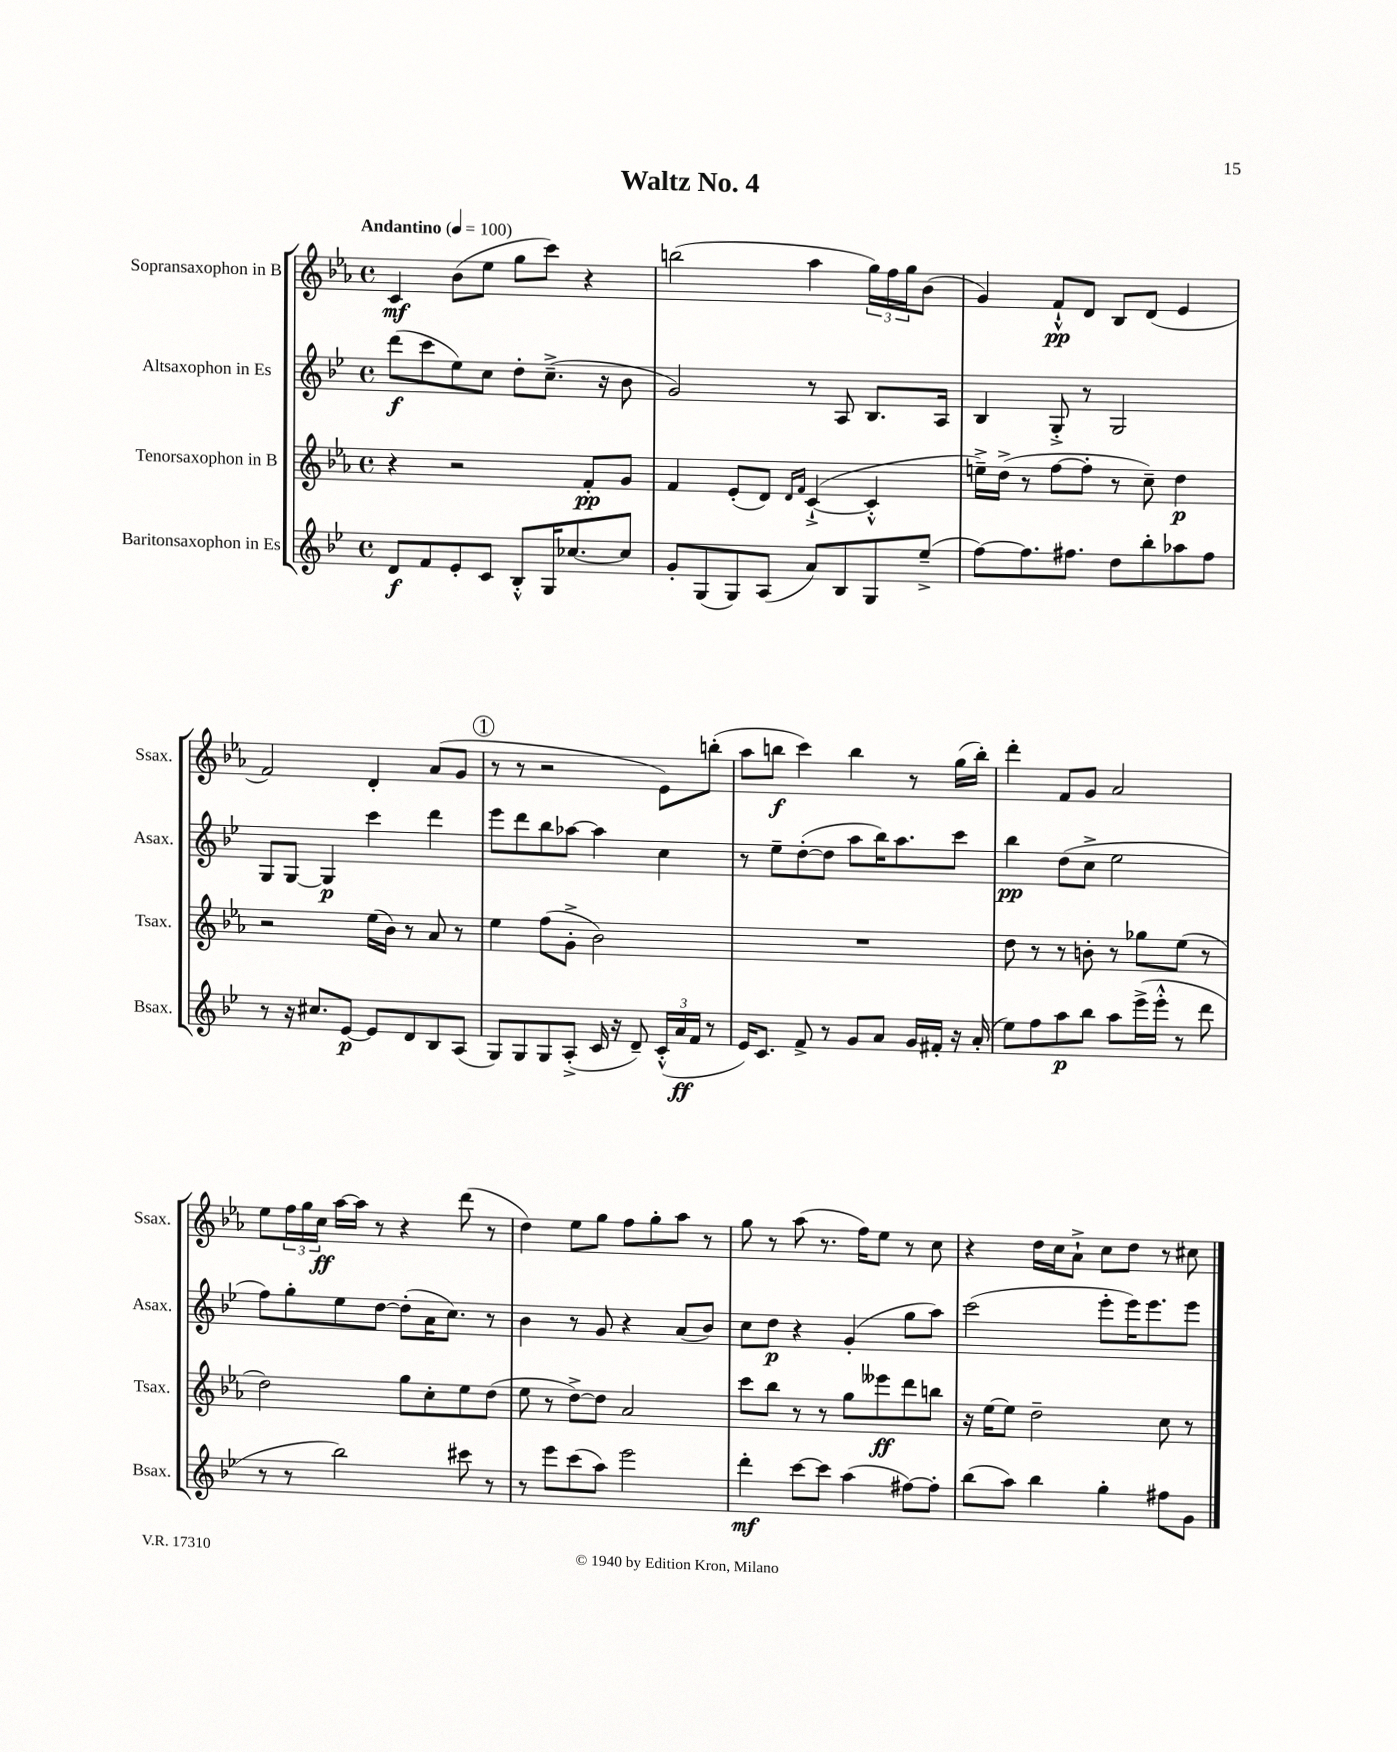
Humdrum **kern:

**kern	**dynam	**kern	**dynam	**kern	**dynam	**kern	**dynam
*part4	*part4	*part3	*part3	*part2	*part2	*part1	*part1
*staff4	*staff4	*staff3	*staff3	*staff2	*staff2	*staff1	*staff1
*I"Baritonsaxophon in Es	*	*I"Tenorsaxophon in B	*	*I"Altsaxophon in Es	*	*I"Sopransaxophon in B	*
*I'Bsax.	*	*I'Tsax.	*	*I'Asax.	*	*I'Ssax.	*
*clefG2	*	*clefG2	*	*clefG2	*	*clefG2	*
*k[b-e-]	*	*k[b-e-a-]	*	*k[b-e-]	*	*k[b-e-a-]	*
*M4/4	*	*M4/4	*	*M4/4	*	*M4/4	*
*met(c)	*	*met(c)	*	*met(c)	*	*met(c)	*
*MM100	*	*MM100	*	*MM100	*	*MM100	*
=1	=1	=1	=1	=1	=1	=1	=1
!	!	!	!	!	!	!LO:TX:a:B:t=Andantino	!
8d/L	f	4r	.	(8ddd\L	f	4c/	mf
8f/	.	.	.	8ccc\	.	.	.
8e-'/	.	2r	.	8ee-\)	.	(8b-\L	.
8c/J	.	.	.	8cc\J	.	8ee-\J	.
8B-'^^/L	.	.	.	8dd'\L	.	8gg\L	.
16G/K	.	.	.	(8.cc~^\J	.	8ccc\J)	.
[8.cc-X/	.	.	.	.	.	.	.
.	.	8f'/L	pp	.	.	4r	.
.	.	.	.	16r	.	.	.
8cc-/J]	.	8g/J	.	8b-\	.	.	.
=2	=2	=2	=2	=2	=2	=2	=2
8g'/L	.	4f/	.	2g/)	.	(2bbn\	.
(8G/	.	.	.	.	.	.	.
8G/)	.	(8e-'/L	.	.	.	.	.
(8A/J	.	8d/J)	.	.	.	.	.
.	.	16qqd/LL	.	.	.	.	.
.	.	16qqf/JJ	.	.	.	.	.
8a/L)	.	([4c`^/	.	8r	.	4aa-\	.
8B-/	.	.	.	8A/	.	.	.
8G/	.	4c'^^/]	.	8.B-/L	.	24gg\LL)	.
.	.	.	.	.	.	24ff\	.
.	.	.	.	.	.	24gg\J	.
(8ee-~^/J	.	.	.	.	.	(8b-\J	.
.	.	.	.	16A/Jk	.	.	.
=3	=3	=3	=3	=3	=3	=3	=3
[8ff\L)	.	16een~^\LL)	.	4B-/	.	4g/)	.
.	.	(16dd^\JJ	.	.	.	.	.
8.ff\]	.	8r	.	.	.	.	.
.	.	[8ff\L	.	8G'^/	.	8f`^^/L	pp
8.ff#X\J	.	.	.	.	.	.	.
.	.	8ff'\J]	.	8r	.	8d/J	.
8dd\L	.	8r	.	2G/	.	8B-/L	.
8bb-'\	.	8cc~\)	.	.	.	(8d/J	.
8aa-X\	.	4dd\	p	.	.	4e-/	.
8ff#\J	.	.	.	.	.	.	.
!!LO:LB:g=z
=4	=4	=4	=4	=4	=4	=4	=4
8r	.	2r	.	8G/L	.	2f/)	.
16r	.	.	.	[8G/J	.	.	.
8.cc#X/L	.	.	.	.	.	.	.
.	.	.	.	4G/]	p	.	.
[8e-/J	p	.	.	.	.	.	.
8e-/L]	.	(16ee-\LL	.	4ccc\	.	4d'/	.
.	.	16b-\JJ)	.	.	.	.	.
8d/	.	8r	.	.	.	.	.
8B-/	.	8a-/	.	4ddd\	.	(8a-/L	.
(8A/J	.	8r	.	.	.	8g/J	.
!!LO:REH:place=s1:t=1
=5	=5	=5	=5	=5	=5	=5	=5
8G/L)	.	4ee-\	.	8eee-\L	.	8r	.
8G/	.	.	.	8ddd\	.	8r	.
8G/	.	(8ff\L	.	8bb-\	.	2r	.
(8A'^/J	.	8g'^\J	.	[8aa-X\J	.	.	.
16c/	.	2b-\)	.	4aa-\]	.	.	.
16r	.	.	.	.	.	.	.
8d~/)	.	.	.	.	.	.	.
(24c'^^/LL	.	.	.	4cc\	.	8e-\L)	.
24a/	ff	.	.	.	.	.	.
24f/JJ	.	.	.	.	.	.	.
8r	.	.	.	.	.	(8bbn'\J	.
=6	=6	=6	=6	=6	=6	=6	=6
16e-/KL)	.	1r	.	8r	.	8aa-\L	.
8.c/J	.	.	.	.	.	.	.
.	.	.	.	8ee-~\L	.	8bbn\J	f
8f^/	.	.	.	([8dd'\	.	4ccc\)	.
8r	.	.	.	8dd\J]	.	.	.
8g/L	.	.	.	8aa\L	.	4bb\	.
8a/J	.	.	.	16bb-\K)	.	.	.
.	.	.	.	8.aa\	.	.	.
16g/LL	.	.	.	.	.	8r	.
16f#X'/JJ	.	.	.	.	.	.	.
16r	.	.	.	8ccc\J	.	(16gg\LL	.
(16a'/	.	.	.	.	.	16bb'\JJ)	.
=7	=7	=7	=7	=7	=7	=7	=7
8ee-\L)	.	8dd\	.	4bb-\	pp	4ddd'\	.
8ff\	.	8r	.	.	.	.	.
8aa\	p	8r	.	(8dd\L	.	8f/L	.
8bb-\J	.	8bn'\	.	8cc^\J	.	8g/J	.
8aa\L	.	8r	.	2ee-\	.	2a-/	.
(16eee-^\L	.	8gg-X\L	.	.	.	.	.
16eee-'^^\JJ	.	.	.	.	.	.	.
8r	.	(8ee-\J	.	.	.	.	.
8ddd\	.	8r	.	.	.	.	.
!!LO:LB:g=z
=8	=8	=8	=8	=8	=8	=8	=8
8r	.	2dd\)	.	8ff\L)	.	8ee-\L	.
8r	.	.	.	8gg'\	.	24ff\L	.
.	.	.	.	.	.	24gg\	.
.	.	.	.	.	.	24cc\JJ	ff
2bb-\)	.	.	.	8ee-\	.	[16aa-\LL	.
.	.	.	.	.	.	16aa-\JJ]	.
.	.	.	.	[8dd\J	.	8r	.
.	.	8gg\L	.	(8dd'\L]	.	4r	.
.	.	8cc'\	.	16a\K	.	.	.
.	.	.	.	8.cc\J)	.	.	.
8ccc#X\	.	8ee-\	.	.	.	(8ddd\	.
8r	.	(8dd\J	.	8r	.	8r	.
=9	=9	=9	=9	=9	=9	=9	=9
8r	.	8ee-\	.	4b-\	.	4dd\)	.
8eee-\L	.	8r	.	.	.	.	.
(8ccc\	.	[8dd^\L)	.	8r	.	8ee-\L	.
8aa\J)	.	8dd\J]	.	8g/	.	8gg\J	.
2eee-\	.	2a-/	.	4r	.	8ff\L	.
.	.	.	.	.	.	8gg'\	.
.	.	.	.	(8a/L	.	8aa-\J	.
.	.	.	.	8b-/J)	.	8r	.
=10	=10	=10	=10	=10	=10	=10	=10
4ddd'\	mf	8ccc\L	.	8cc\L	.	8gg\	.
.	.	8bb-\J	.	8dd\J	p	8r	.
[8ccc\L	.	8r	.	4r	.	(8aa-\	.
8ccc\J]	.	8r	.	.	.	8.r	.
(4aa\	.	8gg\L	.	(4g'/	.	.	.
.	.	.	.	.	.	16ff\KL)	.
.	.	8eee--X\	ff	.	.	8ee-\J	.
[8ff#X\L)	.	8ddd\	.	8gg\L	.	8r	.
8ff#'\J]	.	8bbn\J	.	8aa\J)	.	8cc\	.
=11	=11	=11	=11	=11	=11	=11	=11
(8bb-\L	.	16r	.	(2ccc\	.	4r	.
.	.	[16ee-\KL	.	.	.	.	.
8aa\J)	.	8ee-\J]	.	.	.	.	.
4bb-\	.	2dd~\	.	.	.	16dd\LL	.
.	.	.	.	.	.	16cc\J	.
.	.	.	.	.	.	8a-`^\J	.
4gg'\	.	.	.	8eee-'\L	.	8cc\L	.
.	.	.	.	16eee-\K)	.	8dd\J	.
.	.	.	.	8.eee-\	.	.	.
8ff#X\L	.	8cc\	.	.	.	8r	.
8g\J	.	8r	.	8eee-\J	.	8cc#X\	.
==	==	==	==	==	==	==	==
*-	*-	*-	*-	*-	*-	*-	*-
